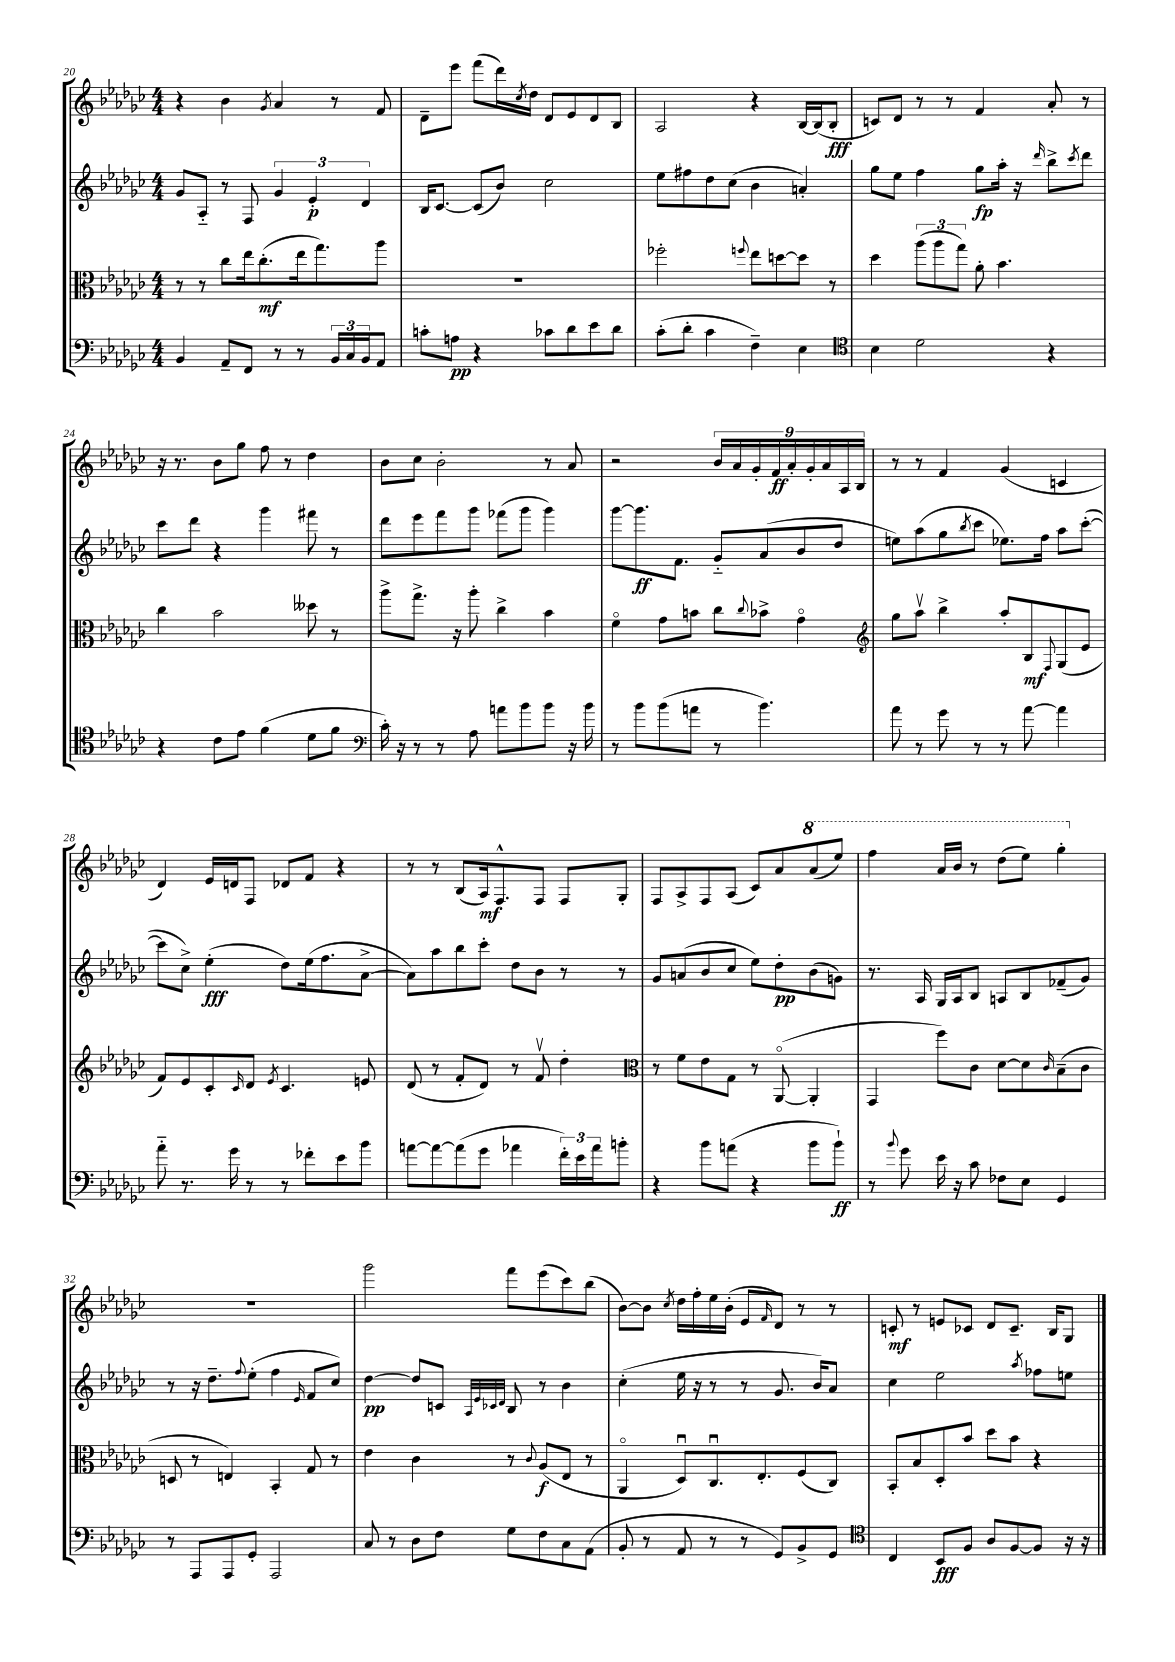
<<
\new StaffGroup <<
\new Staff = "s0" {
    \clef treble \key ges \major \numericTimeSignature \time 4/4
    r4 bes'4 \acciaccatura { ges'8 } aes'4 r8 f'8 |
    des'8-- ees'''8 f'''8( des'''16) \acciaccatura { ces''8 } des''16 des'8 ees'8 des'8 bes8 |
    aes2 r4 bes16~ bes16( bes8-.\fff |
    c'8) des'8 r8 r8 f'4 aes'8-. r8 |
    r16 r8. bes'8 ges''8 f''8 r8 des''4 |
    bes'8 ces''8 bes'2-. r8 aes'8 |
    r2 \tuplet 9/8 { bes'16 aes'16 ges'16-. f'16\ff aes'16-. ges'16-. aes'16 aes16 bes16 } |
    r8 r8 f'4 ges'4( c'4 |
    des'4) ees'16 d'16 f8 des'8 f'8 r4 |
    r8 r8 bes8( aes16\mf) f8.-^ f8 f8 ges8-. |
    f8 aes8-> f8 aes8( ces'8) aes'8 \ottava #1 aes''8( ees'''8) |
    f'''4 aes''16 bes''16 r8 des'''8( ees'''8) ges'''4-. \ottava #0 |
    R1 |
    ges'''2 f'''8 ees'''8( ces'''8) bes''8( |
    bes'8~) bes'8 \acciaccatura { ces''8 } des''16 f''16-. ees''16 bes'16-.( ees'8 \grace { f'16 } des'8) r8 r8 |
    c'8-.\mf r8 e'8 ces'8 des'8 ces'8.-- bes16 ges8 \bar "|." |
}
\new Staff = "s1" {
    \clef treble \key ges \major \numericTimeSignature \time 4/4
    ges'8 aes8-_ r8 f8 \tuplet 3/2 { ges'4 ees'4-.\p des'4 } |
    bes16 ces'8.~ ces'8( bes'8) ces''2 |
    ees''8 fis''8 des''8 ces''8( bes'4 a'4-.) |
    ges''8 ees''8 f''4 ges''8\fp aes''16-. r16 \grace { des'''16 } bes''8-> \acciaccatura { ces'''8 } des'''8 |
    ces'''8 des'''8 r4 ges'''4 fis'''8 r8 |
    des'''8 ees'''8 f'''8 ges'''8 fes'''8( ges'''8 ges'''4) |
    ges'''8~ ges'''8.\ff f'8. ges'8-_ aes'8( bes'8 des''8 |
    e''8) aes''8( ges''8 \acciaccatura { bes''8 } ces'''8 ees''8.) f''16 aes''8 ces'''8~-.( |
    ces'''8 ces''8->) ees''4-.\fff( des''8) ees''16( f''8. aes'8~-> |
    aes'8) aes''8 bes''8 ces'''8-. des''8 bes'8 r8 r8 |
    ges'8 a'8( bes'8 ces''8 ees''8) des''8-.\pp bes'8( g'8) |
    r8. aes16 ges16 aes16 bes8 a8 bes8 fes'8--( ges'8) |
    r8 r16 des''8.-- \appoggiatura { f''8 } ees''8-.( f''4 \grace { ees'16 } f'8 ces''8) |
    des''4~\pp des''8 c'8 \grace { aes32 ees'32 ces'32 des'32 } bes8 r8 bes'4 |
    ces''4-.( ees''16 r16 r8 r8 ges'8. bes'16) aes'8 |
    ces''4 ees''2 \acciaccatura { aes''8 } fes''8 e''8 \bar "|." |
}
\new Staff = "s2" {
    \clef alto \key ges \major \numericTimeSignature \time 4/4
    r8 r8 ces''8 ees''16 ces''8.-.\mf( ees''16 ges''8.) aes''8 |
    R1 |
    fes''2-. \appoggiatura { f''8 } ees''8 d''8~ d''8 r8 |
    des''4 \tuplet 3/2 { aes''8( aes''8 ges''8) } aes'8-. bes'4. |
    ces''4 bes'2 deses''8 r8 |
    aes''8-> ges''8.-> r16 aes''8-. ces''4-> bes'4 |
    f'4\flageolet ges'8 b'8 ces''8 \appoggiatura { ces''8 } bes'8-> ges'4\flageolet |
    \clef treble ges''8 aes''8\upbow bes''4-> aes''8-. bes8\mf \appoggiatura { f8 } ges8( ees'8 |
    f'8) ees'8 ces'8-. \grace { ces'16 } des'8 \acciaccatura { ees'8 } ces'4. e'8 |
    des'8( r8 f'8-. des'8) r8 f'8\upbow des''4-. |
    \clef alto r8 f'8 ees'8 ges8 r8 aes,8~\flageolet( aes,4-. |
    ges,4 f''8) ces'8 des'8~ des'8 \grace { ces'16 } bes8--( ces'8 |
    d8 r8 e4) bes,4-. ges8 r8 |
    ees'4 ces'4 r8 \appoggiatura { ces'8 } aes8\f( ees8 r8 |
    aes,4\flageolet des8\downbow) ces8.\downbow ees8.-. f8( ces8) |
    bes,8-. bes8 des8-. bes'8 des''8 bes'8 r4 \bar "|." |
}
\new Staff = "s3" {
    \clef bass \key ges \major \numericTimeSignature \time 4/4
    bes,4 aes,8-- f,8 r8 r8 \tuplet 3/2 { bes,16 ces16 bes,16 } aes,8 |
    c'8-. a8\pp r4 ces'8 des'8 ees'8 des'8 |
    ces'8-.( des'8-. ces'4 f4--) ees4 |
    \clef tenor bes4 des'2 r4 |
    r4 ces'8 ees'8 f'4( des'8 f'8 |
    \clef bass ces'16-.) r16 r8 r8 aes8 a'8 bes'8 bes'8 r16 bes'16 |
    r8 bes'8 bes'8( a'8 r8 bes'4.) |
    aes'8 r8 ges'8 r8 r8 aes'8~ aes'4 |
    aes'8-_ r8. ges'16 r8 r8 fes'8-. ees'8 bes'8 |
    a'8~ a'8~ a'8( ges'8 aes'4 \tuplet 3/2 { f'16-.) ees'16 aes'16 } b'8-. |
    r4 bes'8 a'8( r4 bes'8 bes'8-!\ff) |
    r8 \appoggiatura { bes'8 } ges'8 ees'16 r16 ces'8 fes8 ees8 ges,4 |
    r8 aes,,8 aes,,8 ges,8-. aes,,2 |
    ces8 r8 des8 f8 ges8 f8 ces8 aes,8( |
    bes,8-. r8 aes,8 r8 r8 ges,8) bes,8-> ges,8 |
    \clef tenor ces4 bes,8\fff f8 aes8 f8~ f8 r16 r16 \bar "|." |
}
>>
>>
\layout { \context { \Score currentBarNumber = #20 } }
